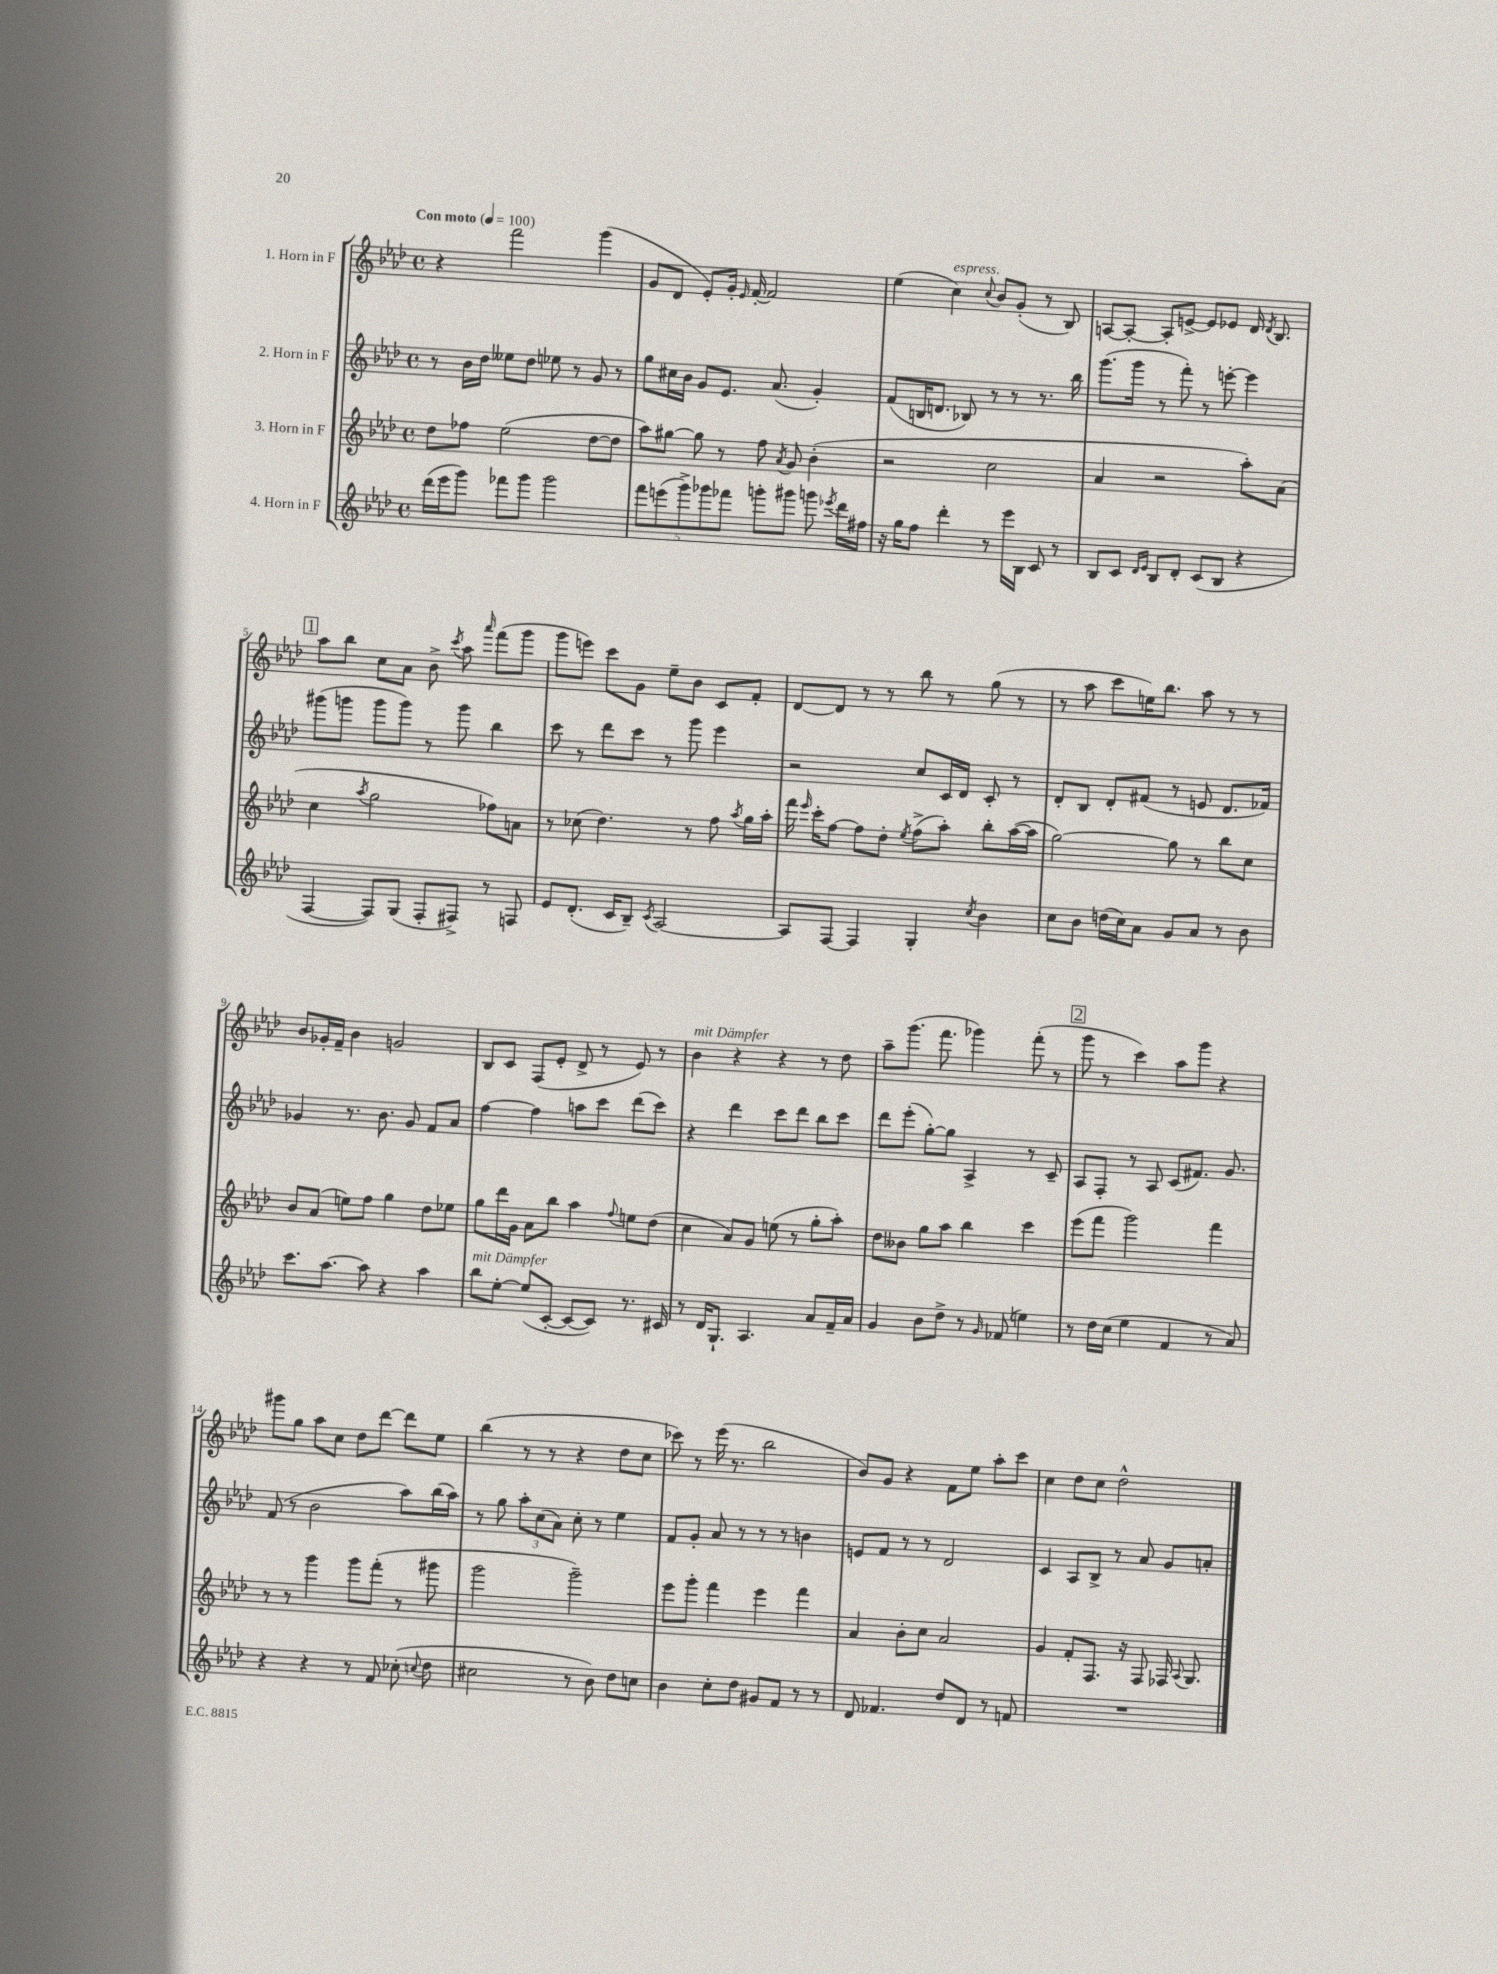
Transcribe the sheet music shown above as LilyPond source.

<<
\new StaffGroup <<
\new Staff = "s0" \with { instrumentName = "1. Horn in F" } {
    \clef treble \key aes \major \defaultTimeSignature \time 4/4 \tempo "Con moto" 4 = 100
    \autoBeamOff r4 f'''2 g'''4( |
    g'8[ des'8] ees'8[-.) g'16]-. \grace { ees'16 } f'16~-. f'2 |
    ees''4( c''4^\markup { \italic "espress." }) \appoggiatura { c''8 } bes'8[ g'8]-.( r8 bes8) |
    a8[~ a8]~-. a8[-. e'8]~-> e'8[ ees'8] des'16 \acciaccatura { des'8 } bes8. |
    \mark \markup { \box "1" } aes''8[ bes''8] c''8[ aes'8] bes'8-> \acciaccatura { c'''8 } aes''8 \grace { aes'''16 } f'''8[( g'''8] |
    g'''8[ e'''8]) c'''8[ g'8] ees''8[-- bes'8] c'8[ f'8]-. |
    des'8[~ des'8] r8 r8 bes''8 r8 g''8( r8 |
    r8 aes''8 c'''8[ e''16) bes''8.] aes''8 r8 r8 |
    bes'8[ ges'16-. f'16]-- bes'4 g'2 |
    bes8[ c'8] f8[( ees'8]-. des'8-> r8 ees'8) r8 |
    bes'4^\markup { \italic "mit Dämpfer" } r4 r4 r8 des''8 |
    aes''8[-- g'''8.]( f'''8. ges'''4) f'''8-.( r8 |
    \mark \markup { \box "2" } g'''8 r8 c'''4) aes''8[ g'''8] r4 |
    gis'''8[ g''8] aes''8[ c''8] des''8[ des'''8]~ des'''8[ ees''8] |
    bes''4( r8 r8 r4 des''8[ c''8] |
    ces'''8) r8 ees'''16( r8. bes''2 |
    bes'8[) g'8] r4 f'8[ ees''8] aes''8[-. c'''8] |
    c''4 des''8[ c''8] des''2-^ \bar "|." |
}
\new Staff = "s1" \with { instrumentName = "2. Horn in F" } {
    \clef treble \key aes \major \defaultTimeSignature \time 4/4
    \autoBeamOff r8 bes'16[ des''16] eeses''8[ des''8] ees''8 r8 g'8 r8 |
    g''8[ cis''16 bes'16] g'8[ ees'8.] aes'8.( g'4-.) |
    f'8[( b16 d'8.] bes8) r8 r8 r8. bes''16 |
    g'''8.[( g'''16] r8 f'''8-.) r8 e'''8~-. e'''4 |
    \mark \markup { \box "1" } gis'''8[( g'''8] g'''8[ g'''8]) r8 g'''8 bes''4 |
    c'''8 r8 des'''8[ c'''8] r8 g'''8 ees'''4 |
    r2 c''8[ c'16 des'16] c'8-. r8 |
    des'8[-. bes8] des'8[-. fis'8]( r8 e'8 des'8.[ fes'16]) |
    ges'4 r8. bes'8. ges'8 f'8[ aes'8] |
    f''4~ f''4 a''8[ c'''8] des'''8[( c'''8]) |
    r4 des'''4 c'''8[ des'''8] bes''8[ c'''8] |
    des'''8[ ees'''8]-.( g''8[~-.) g''8] aes4-> r8 c'8-- |
    \mark \markup { \box "2" } aes8[ f8]-. r8 aes8 c'8[( fis'8.]) g'8. |
    f'8( r8 bes'2 aes''8[) bes''16( aes''16]) |
    r8 g''8 \tuplet 3/2 { aes''8[-. c''8( aes'8]) } c''8-. r8 ees''4 |
    f'8[ g'8]-. aes'8 r8 r8 r8 b'4 |
    e'8[ f'8] r8 r8 des'2 |
    c'4 aes8[ bes8]-> r8 aes'8 g'8[ a'8]-. \bar "|." |
}
\new Staff = "s2" \with { instrumentName = "3. Horn in F" } {
    \clef treble \key aes \major \defaultTimeSignature \time 4/4
    \autoBeamOff des''8[ fes''8] ees''2( des''8[~ des''8] |
    aes''8[) gis''8]~ gis''8 r8 f''8 \acciaccatura { aes'8 } g'8 bes'4-.( |
    r2 c''2 |
    aes'4 r2 aes''8[-.) aes'8]( |
    \mark \markup { \box "1" } c''4 \acciaccatura { aes''8 } g''2 fes''8[) a'8] |
    r8 ces''8( des''4.) r8 f''8 \acciaccatura { aes''8 } g''16[ aes''16]-. |
    f'''16 \grace { ees'''16 } c'''16[-. f''8]~ f''8[ des''8]-. \acciaccatura { ees''8 } f''8[->( aes''8]-.) bes''8[-. aes''16~( aes''16] |
    g''2~) g''8 r8 bes''8[ c''8] |
    bes'8[ aes'8]( e''8[) f''8] g''4 des''8[ ees''8] |
    g''8[ des'''16 g'16] aes'8[ bes''8] aes''4 \appoggiatura { f''8 } e''8[ des''8]( |
    c''4 aes'8[) g'8] e''8( r8 g''8[-. aes''8]-.) |
    des''8[ beses'8] g''8[ aes''8] bes''4 c'''4 |
    \mark \markup { \box "2" } ees'''8[( f'''8] g'''2) f'''4 |
    r8 r8 g'''4 g'''8[ f'''8]-.( r8 gis'''8 |
    g'''2 g'''2--) |
    ees'''8[ g'''8]-. f'''4 ees'''4 f'''4 |
    aes'4 bes'8[-. c''8] aes'2 |
    g'4 f'8[-. f8.] r16 f8 fes16 \appoggiatura { aes8 } g8. \bar "|." |
}
\new Staff = "s3" \with { instrumentName = "4. Horn in F" } {
    \clef treble \key aes \major \defaultTimeSignature \time 4/4
    \autoBeamOff des'''16[( ees'''16 g'''8]) fes'''8[ g'''8] g'''2 |
    \tuplet 5/4 { f'''8[ e'''8( g'''8->) ges'''8 fes'''8] } g'''8[-. gis'''8] g'''8 \acciaccatura { ees'''8 } des'''16[ fis''16] |
    r16 g''16[ f''8] des'''4-. r8 ees'''16[ bes16] c'8 r8 |
    bes8[ c'8] \grace { des'16[ ees'16] } bes8[ des'8]-. c'8[( bes8] r4 |
    \mark \markup { \box "1" } f4~ f8[) g8]( f8[-. fis8]->) r8 f8 |
    ees'8[ des'8.]-.( c'16[ bes8]--) \acciaccatura { c'8 } aes2~ |
    aes8[ f8]~ f4 g4-. \acciaccatura { c''8 } bes'4 |
    c''8[ bes'8] d''16[( c''16) aes'8] g'8[ aes'8] r8 bes'8 |
    c'''8.[ aes''8.]~ aes''8 r4 aes''4 |
    bes''8[^\markup { \italic "mit Dämpfer" } ees''8]~-. ees''8[( c'8]~-. c'8[~ c'8]) r8. cis'16 |
    r8 des'16[ g8.]-! aes4. aes'8[ f'16-- aes'16] |
    g'4 bes'8[ des''8]-> r8 \grace { g'16 } fes'8( e''4) |
    \mark \markup { \box "2" } r8 des''16[ c''16]( ees''4 f'4 r8 aes'8) |
    r4 r4 r8 f'8 ces''8-.( \appoggiatura { c''8 } des''8 |
    cis''2 r8 bes'8) des''8[ c''8] |
    bes'4 c''8[-. des''8] gis'8[ f'8] r8 r8 |
    des'8 fes'4. des''8[ des'8] r8 f'8 |
    R1 \bar "|." |
}
>>
>>
